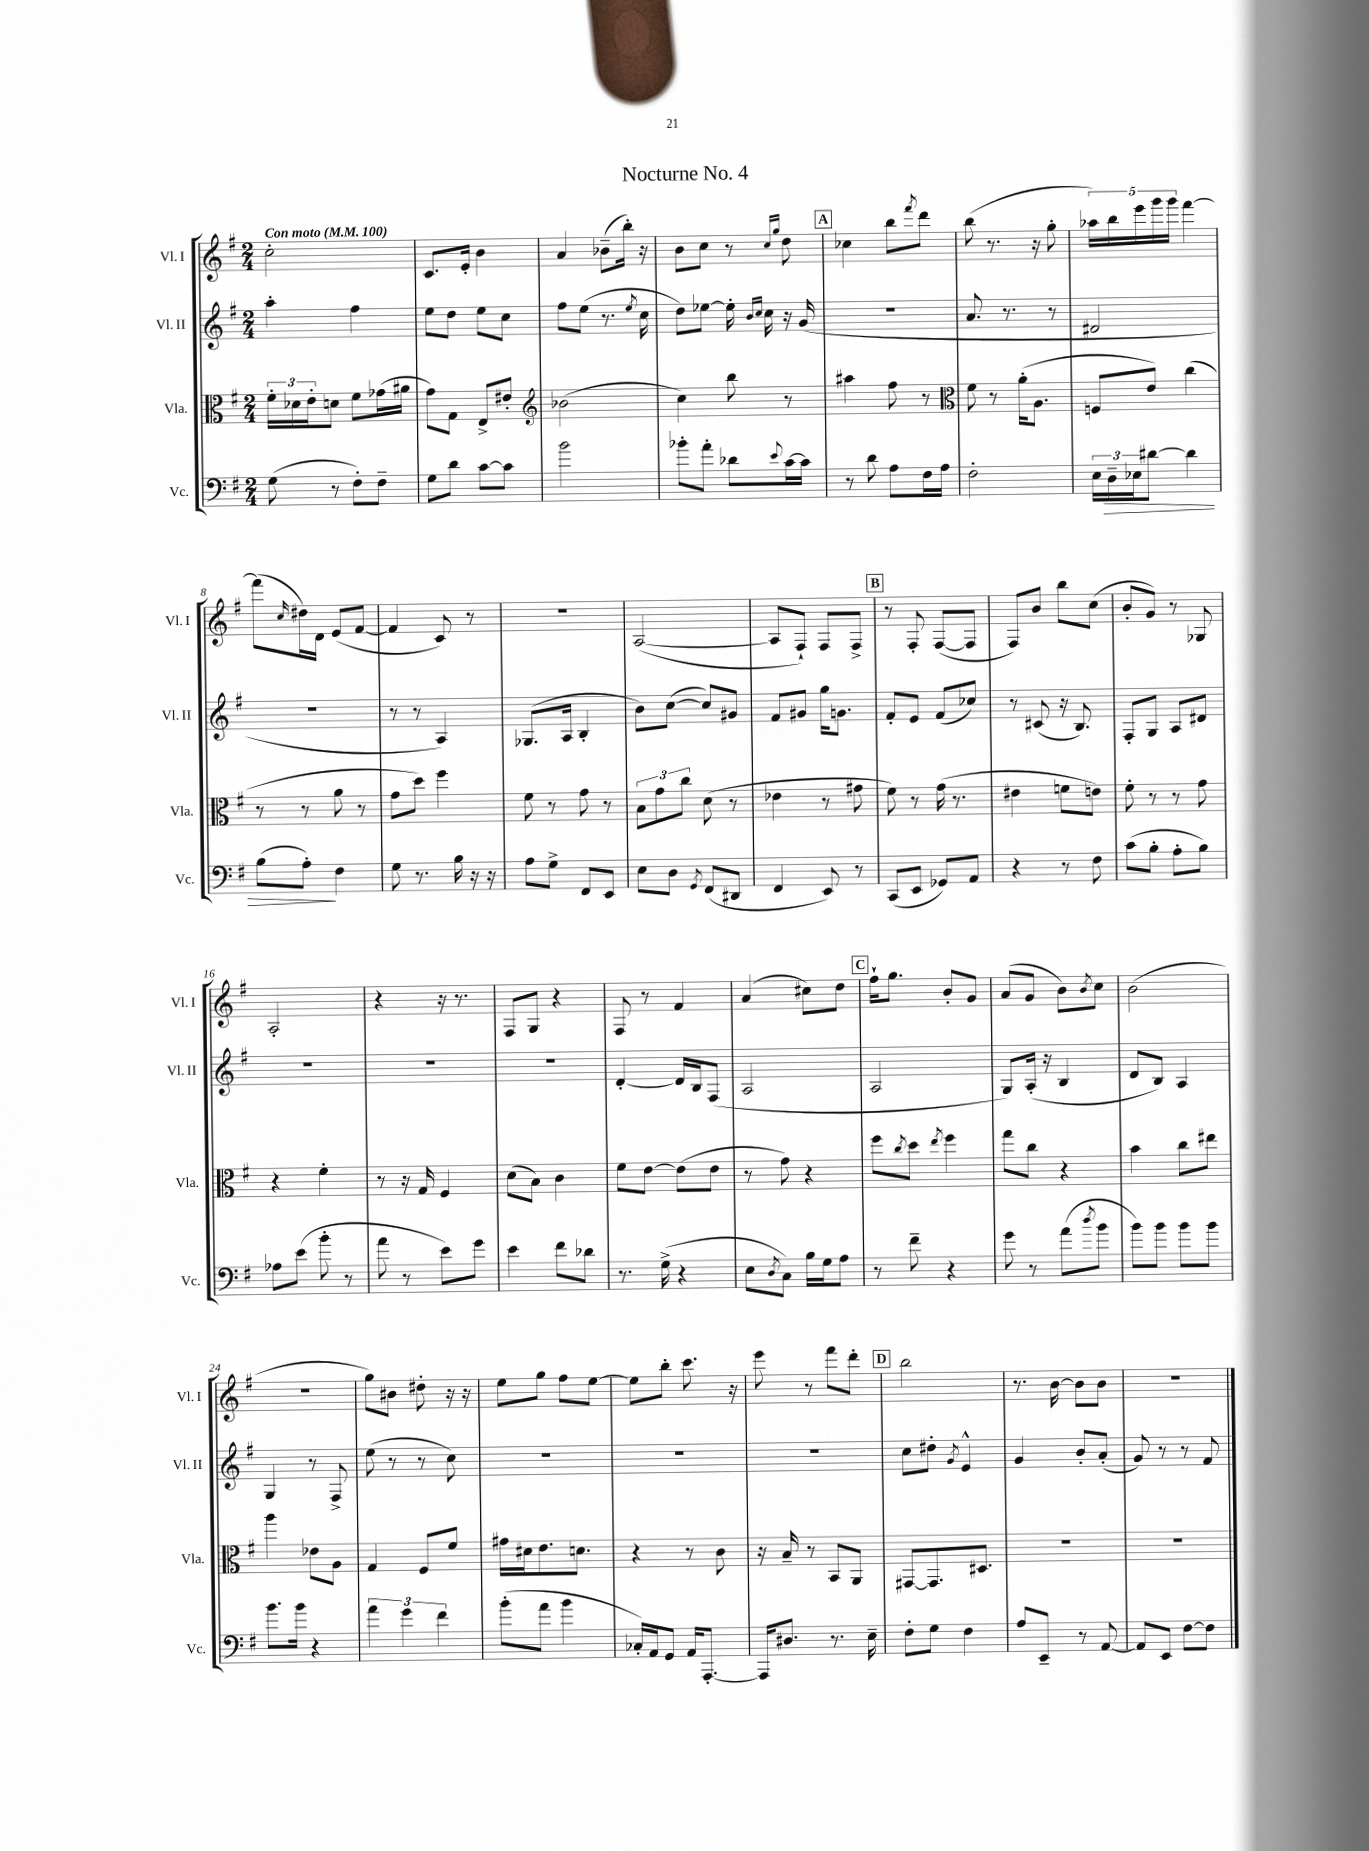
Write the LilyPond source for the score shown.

\header { title = "Nocturne No. 4" }
<<
\new StaffGroup <<
\new Staff = "s0" \with { instrumentName = "Vl. I" shortInstrumentName = "Vl. I" } {
    \clef treble \key g \major \numericTimeSignature \time 2/4 \tempo "Con moto" 4 = 100
    c''2-. |
    c'8. e'16-. b'4 |
    a'4 bes'8--( b''16-.) r16 |
    b'8 c''8 r8 \grace { c''16 g''16 } d''8 |
    \mark \markup { \box "A" } ces''4 b''8 \acciaccatura { fis'''8 } d'''8 |
    b''8( r8. r16 g''8-. |
    \tuplet 5/4 { aes''16) b''16 e'''16 g'''16 g'''16 } fis'''4~ |
    fis'''8( \grace { c''16 } dis''16) d'16 e'8( fis'8~ |
    fis'4 c'8) r8 |
    r2 |
    a2~( |
    a8 fis8-!) fis8 fis8-> |
    \mark \markup { \box "B" } r8 fis8-. fis8~( fis8 |
    fis8) b'8 b''8 c''8( |
    b'8-. g'8) r8 ges8 |
    a2-. |
    r4 r16 r8. |
    fis8 g8 r4 |
    fis8 r8 fis'4 |
    a'4( cis''8) d''8 |
    \mark \markup { \box "C" } fis''16-! g''8. b'8-. g'8 |
    a'8( g'8 b'8) \acciaccatura { b'8 } c''8 |
    b'2( |
    R2 |
    g''8) bis'8 dis''8-. r16 r16 |
    e''8 g''8 fis''8 e''8~ |
    e''8 b''8-. c'''8. r16 |
    e'''8 r8 fis'''8 d'''8-. |
    \mark \markup { \box "D" } b''2 |
    r8. b'16~ b'8 b'8 |
    r2 \bar "|." |
}
\new Staff = "s1" \with { instrumentName = "Vl. II" shortInstrumentName = "Vl. II" } {
    \clef treble \key g \major \numericTimeSignature \time 2/4
    a''4-. fis''4 |
    e''8 d''8 e''8 c''8 |
    fis''8 e''8( r8. \acciaccatura { e''8 } c''16 |
    d''8) ees''8~ ees''16-. \grace { b'16 c''16 } c''16 r16 g'16( |
    \mark \markup { \box "A" } R2 |
    a'8. r8. r8 |
    dis'2 |
    R2 |
    r8 r8 a4) |
    ges8.( a16 b4-. |
    b'8) c''8~( c''8) gis'8 |
    fis'8 gis'8 g''16 g'8. |
    \mark \markup { \box "B" } fis'8-. e'8 fis'8( ces''8) |
    r8 cis'8( r16 b8.) |
    fis8-. g8 a8 dis'8 |
    R2 |
    R2 |
    R2 |
    d'4~-. d'16 b16 fis8( |
    a2 |
    \mark \markup { \box "C" } a2 |
    g8) a16-.( r16 b4 |
    d'8 b8) a4 |
    g4 r8 fis8-> |
    e''8( r8 r8 c''8) |
    R2 |
    R2 |
    R2 |
    \mark \markup { \box "D" } c''8 dis''8-. \acciaccatura { g'8 } e'4-^ |
    g'4 b'8-. a'8-.( |
    g'8) r8 r8 fis'8 \bar "|." |
}
\new Staff = "s2" \with { instrumentName = "Vla." shortInstrumentName = "Vla." } {
    \clef alto \key g \major \numericTimeSignature \time 2/4
    \tuplet 3/2 { fis'16-. des'16 e'16-. } d'8 fis'8 ges'16( ais'16 |
    g'8) g8 e8-> eis'8-. |
    \clef treble bes'2( |
    c''4) b''8 r8 |
    \mark \markup { \box "A" } ais''4 fis''8 r8 |
    \clef alto fis'8 r8 a'16-.( a8. |
    f8 e'8) c''4( |
    r8 r8 a'8 r8 |
    g'8 d''8) fis''4 |
    fis'8 r8 g'8 r8 |
    \tuplet 3/2 { b8 g'8 c''8 } d'8( r8 |
    ees'4 r8 gis'8 |
    \mark \markup { \box "B" } fis'8) r8 g'16( r8. |
    eis'4 f'8 e'8) |
    fis'8-. r8 r8 g'8 |
    r4 fis'4-. |
    r8 r16 g16 fis4 |
    d'8( b8) c'4 |
    fis'8 e'8~ e'8( e'8 |
    r8 g'8) r4 |
    \mark \markup { \box "C" } fis''8 \acciaccatura { c''8 } d''8 \acciaccatura { e''8 } fis''4 |
    g''8 c''8 r4 |
    b'4 c''8 eis''8 |
    a''4 ees'8 a8 |
    g4 fis8 fis'8 |
    gis'16 dis'16 e'8. d'8. |
    r4 r8 c'8 |
    r16 b16-- r8 b,8 a,8 |
    \mark \markup { \box "D" } gis,8~ gis,8. dis8. |
    R2 |
    R2 \bar "|." |
}
\new Staff = "s3" \with { instrumentName = "Vc." shortInstrumentName = "Vc." } {
    \clef bass \key g \major \numericTimeSignature \time 2/4
    g8( r8 fis8-.) fis8-- |
    g8 d'8 c'8~ c'8 |
    b'2 |
    bes'8-. a'8-. des'8 \appoggiatura { e'8 } c'16~ c'16 |
    \mark \markup { \box "A" } r8 d'8 a8 fis16 a16 |
    fis2-. |
    \tuplet 3/2 { e16 d16--\> ees16 } dis'8~ dis'4 |
    b8( a8-.\!) fis4 |
    g8 r8. b16 r16 r16 |
    a8 g8-> fis,8 e,8 |
    e8 d8 \acciaccatura { g,8 } fis,8( dis,8 |
    fis,4 e,8) r8 |
    \mark \markup { \box "B" } c,8( e,8 ges,8) a,8 |
    r4 r8 fis8 |
    c'8( b8-. a8-. b8) |
    aes8 e'8( b'8-. r8 |
    a'8 r8 e'8) g'8 |
    e'4 fis'8 des'8 |
    r8. g16->( r4 |
    e8 \acciaccatura { d8 } c8) b16 g16 a8 |
    \mark \markup { \box "C" } r8 fis'8-- r4 |
    g'8 r8 a'8( \acciaccatura { d''8 } b'8 |
    b'8) b'8 b'8 b'8 |
    b'8. b'16 r4 |
    \tuplet 3/2 { a'4 g'4 fis'4 } |
    b'8-.( a'8 b'4 |
    ces16-.) a,16 g,8 a,16 a,,8.~-. |
    a,,16 dis8. r8. e16-- |
    \mark \markup { \box "D" } fis8-. g8 fis4 |
    a8 e,8-- r8 a,8~ |
    a,8 e,8 fis8~ fis8 \bar "|." |
}
>>
>>
